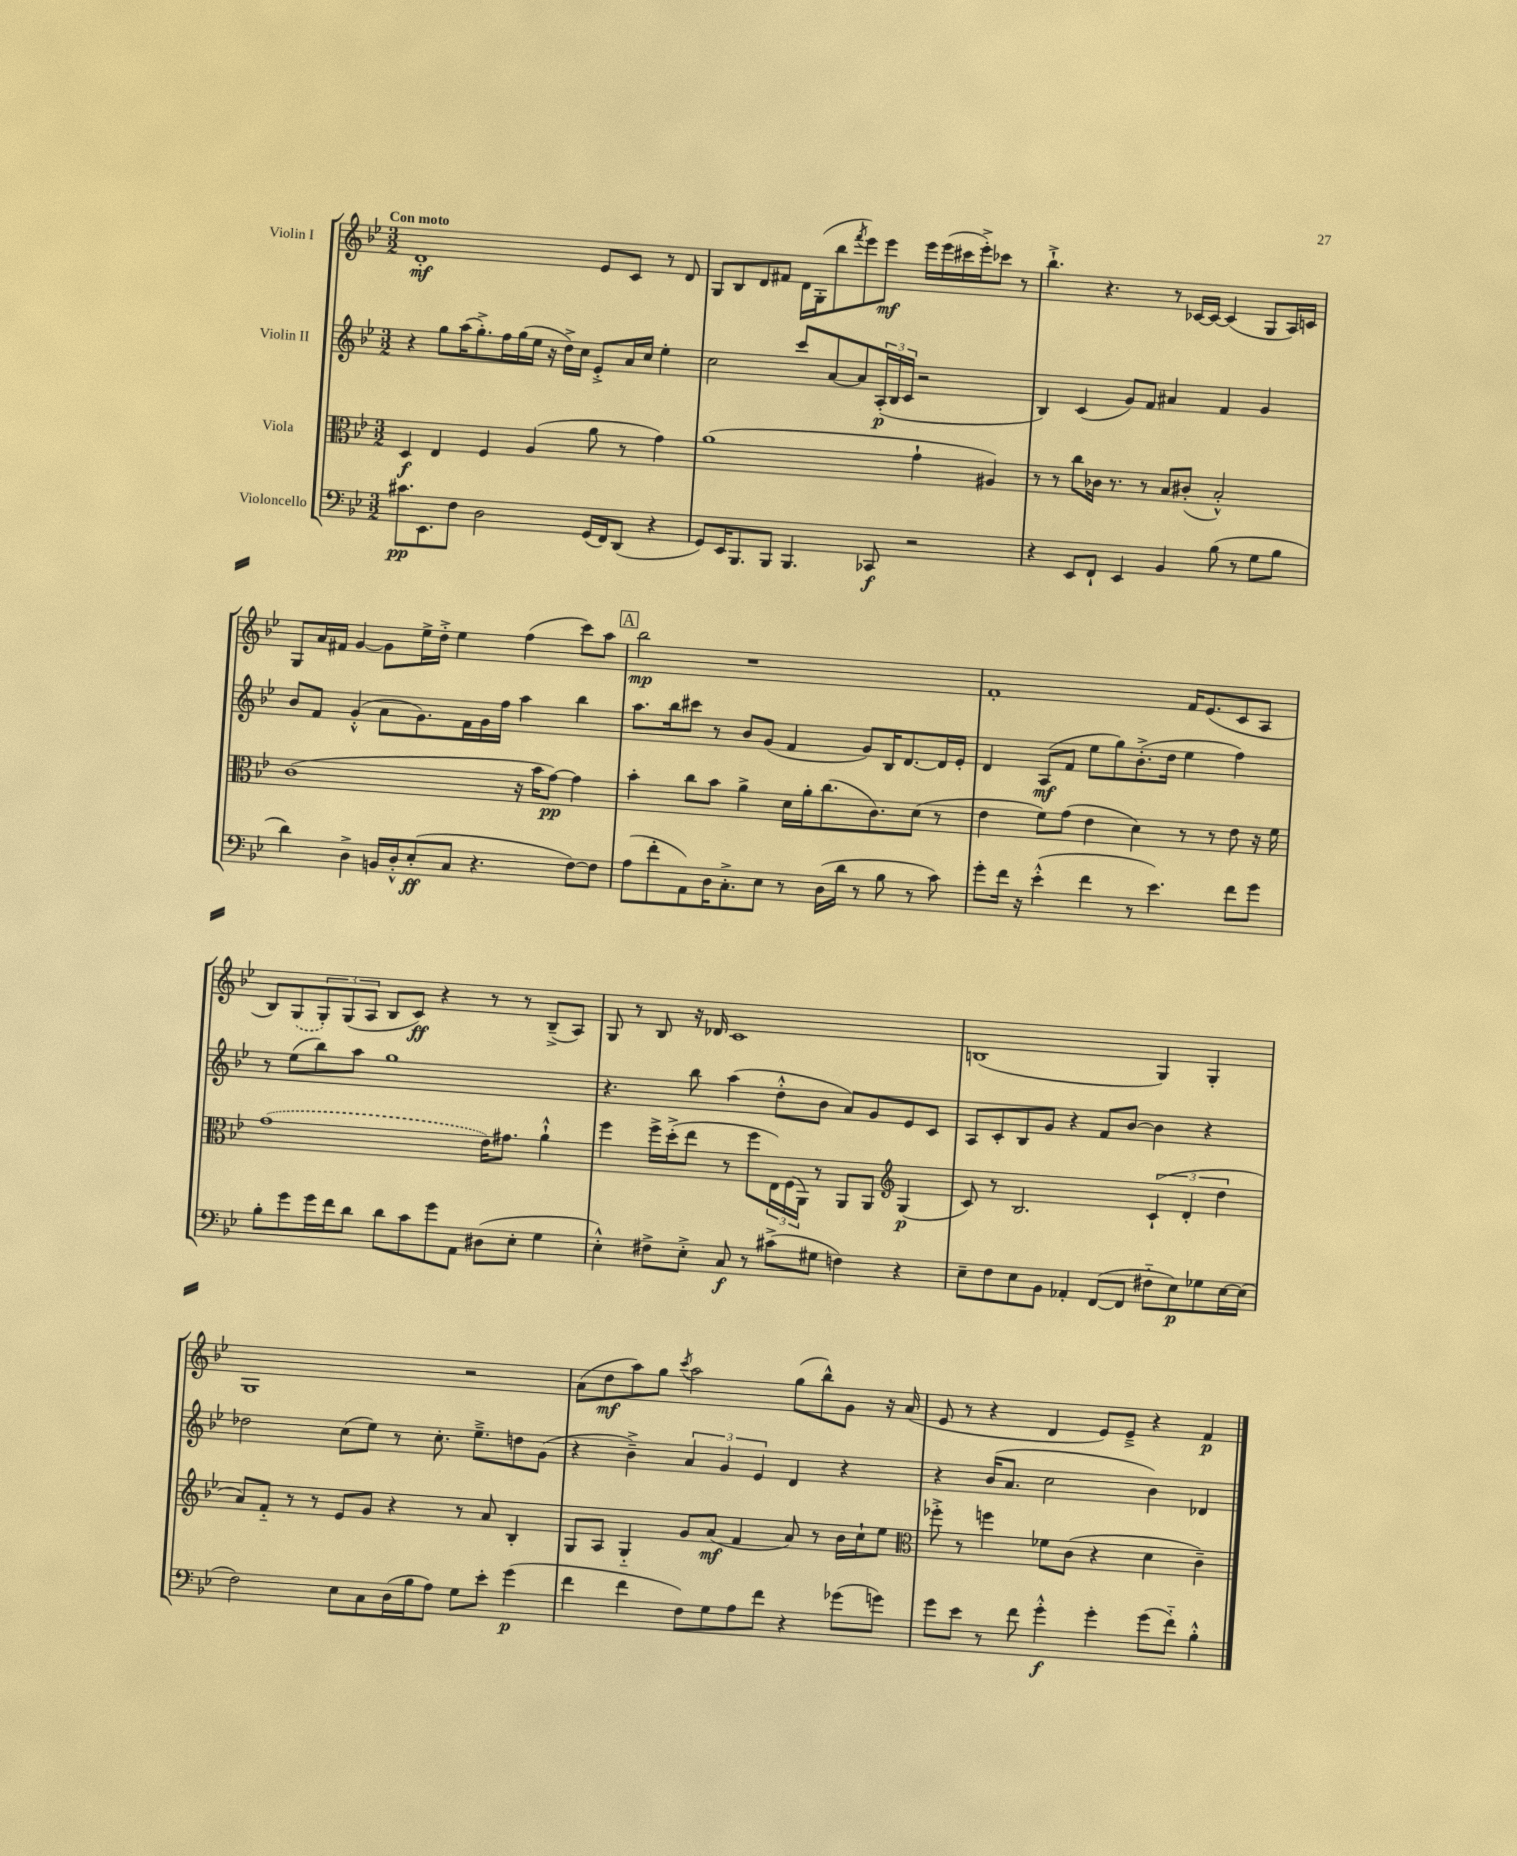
<<
\new StaffGroup <<
\new Staff = "s0" \with { instrumentName = "Violin I" } {
    \clef treble \key bes \major \numericTimeSignature \time 3/2 \tempo "Con moto"
    d'1-.\mf ees'8 c'8 r8 d'8 |
    g8 bes8 d'8 fis'8 d'16 g16-.( bes''8 \acciaccatura { f'''8 } ees'''8) ees'''8\mf ees'''16 ees'''16( cis'''16 ees'''16-.->) ces'''8 r8 |
    bes''4.-!-> r4. r8 ces'16~ ces'16~ ces'4( g8 a16) c'16 |
    g8 a'16 fis'16 g'4~ g'8 ees''16-> d''16-.-> ees''4 f''4( c'''8) a''8 |
    \mark \markup { \box "A" } bes''2\mp r1 |
    f'1-. f'16 ees'8.( c'8 a8 |
    bes8) \once \slurDashed g8( \tuplet 3/2 { g8-.) g8( a8 } bes8 c'8\ff) r4 r8 r8 bes8--->( a8) |
    g8 r8 bes8 r16 des'16 c'1 |
    b1( g4) g4-. |
    g1 r2 |
    a'8( d''8\mf a''8) g''8 \acciaccatura { c'''8 } a''2 g''8( bes''8-^) g'8 r16 a'16( |
    ees'8 r8 r4 d'4 ees'8) ees'8---> r4 f'4\p \bar "|." |
}
\new Staff = "s1" \with { instrumentName = "Violin II" } {
    \clef treble \key bes \major \numericTimeSignature \time 3/2
    r4 g''8 a''16( g''8.-.->) f''16 g''16( ees''16 r16 d''16->) c''16 ees'8-.-> a'16 c''16 ees''4-. |
    c''2 c'''8 a'8~ a'8 \tuplet 3/2 { a16-.\p( bes16 c'16 } r2 |
    bes4) c'4( g'8) f'8 ais'4 f'4 g'4 |
    bes'8 f'8 g'4-.-^( a'8 g'8.) f'16 g'16 f''16 a''4 bes''4 |
    \mark \markup { \box "A" } a''8. bes''16 cis'''8 r8 bes'8 g'8( f'4 g'8) bes16 d'8.~ d'16 ees'16-. |
    d'4 a8\mf( f'8 ees''8 g''8) bes'8.-.->( d''16 ees''4 f''4) |
    r8 ees''8( bes''8) a''8 g''1 |
    r4. bes''8 a''4( d''8-.-^ bes'8 a'8) g'8 ees'8 c'8 |
    a8 c'8-. bes8 g'8 r4 f'8 bes'8~ bes'4 r4 |
    des''2 c''8( ees''8) r8 c''8.-. ees''8.---> d''8 g'8( |
    r4 bes'4--->) \tuplet 3/2 { a'4 g'4 ees'4 } d'4 r4 |
    r4 bes'16( a'8. c''2 bes'4) des'4 \bar "|." |
}
\new Staff = "s2" \with { instrumentName = "Viola" } {
    \clef alto \key bes \major \numericTimeSignature \time 3/2
    d4\f ees4 f4 a4( a'8 r8 g'4) |
    a'1( g'4-! ais4) |
    r8 r8 c''8 ces'16 r8. r8 bes8 cis'8-.( bes2-.-^) |
    c'1( r16 bes'16 g'8~\pp) g'4 |
    \mark \markup { \box "A" } bes'4-. c''8 bes'8 a'4-> d'16 a'16-. c''8.( c'8.) d'8( r8 |
    ees'4 f'8) g'8( ees'4 d'4) r8 r8 ees'8 r16 f'16 |
    \once \slurDashed g'1( ees'16) gis'8. a'4-!-^ |
    f''4 f''16-> d''16-.->( ees''8 r8 f''8 \tuplet 3/2 { ees16) f16( a,16) } r8 a,8 a,8 \clef treble g4\p( |
    c'8) r8 bes2. \tuplet 3/2 { c'4-!( d'4-. d''4 } |
    a'8) f'8-_ r8 r8 ees'8 g'8 r4 r8 a'8 bes4-. |
    g8 a8 g4-_ g'8 a'8\mf( f'4 a'8) r8 bes'16 c''16-! ees''8 |
    \clef alto fes''8-.-> r8 f''4 fes'8 c'8( r4 d'4 c'4--) \bar "|." |
}
\new Staff = "s3" \with { instrumentName = "Violoncello" } {
    \clef bass \key bes \major \numericTimeSignature \time 3/2
    cis'8.\pp ees,8. f8 d2 g,16( f,16) d,8( r4 |
    g,8) ees,16 bes,,8. bes,,8 bes,,4. ces,8\f r2 |
    r4 ees,8 f,8-! ees,4 bes,4 bes8( r8 g8 bes8 |
    d'4) d4-> b,16 d16-.-^ ees8-.\ff( c8 r4. f8~) f8 |
    \mark \markup { \box "A" } a8( f'8-. a,8) d16 c8.-.-> ees8 r8 d16( d'16 r8 bes8 r8 c'8) |
    g'8-. f'16 r16 ees'4-.-^( f'4 r8 ees'4.) f'8 g'8 |
    bes8-. g'8 g'16 f'16 d'8 d'8 c'8 g'8 a,8 dis8( ees8-. g4 |
    ees4-.-^) fis8-> ees8-.-> c8\f r8 cis'8->( gis8 f4) r4 |
    ees8-- f8 ees8 bes,8 aes,4-. f,8~( f,8 fis8-_ ees8\p) ges8 ees16~ ees16( |
    f2) ees8 c8 d16( bes16 a8) g8 ees'8-. g'4\p( |
    f'4 f'4 f8) g8 a8 f'8 r4 ges'8( g'8) |
    g'8 ees'8 r8 f'8 g'4-.-^\f g'4-. g'8( f'8-_) bes4-.-^ \bar "|." |
}
>>
>>
\layout { \context { \Score \remove "Bar_number_engraver" } }
